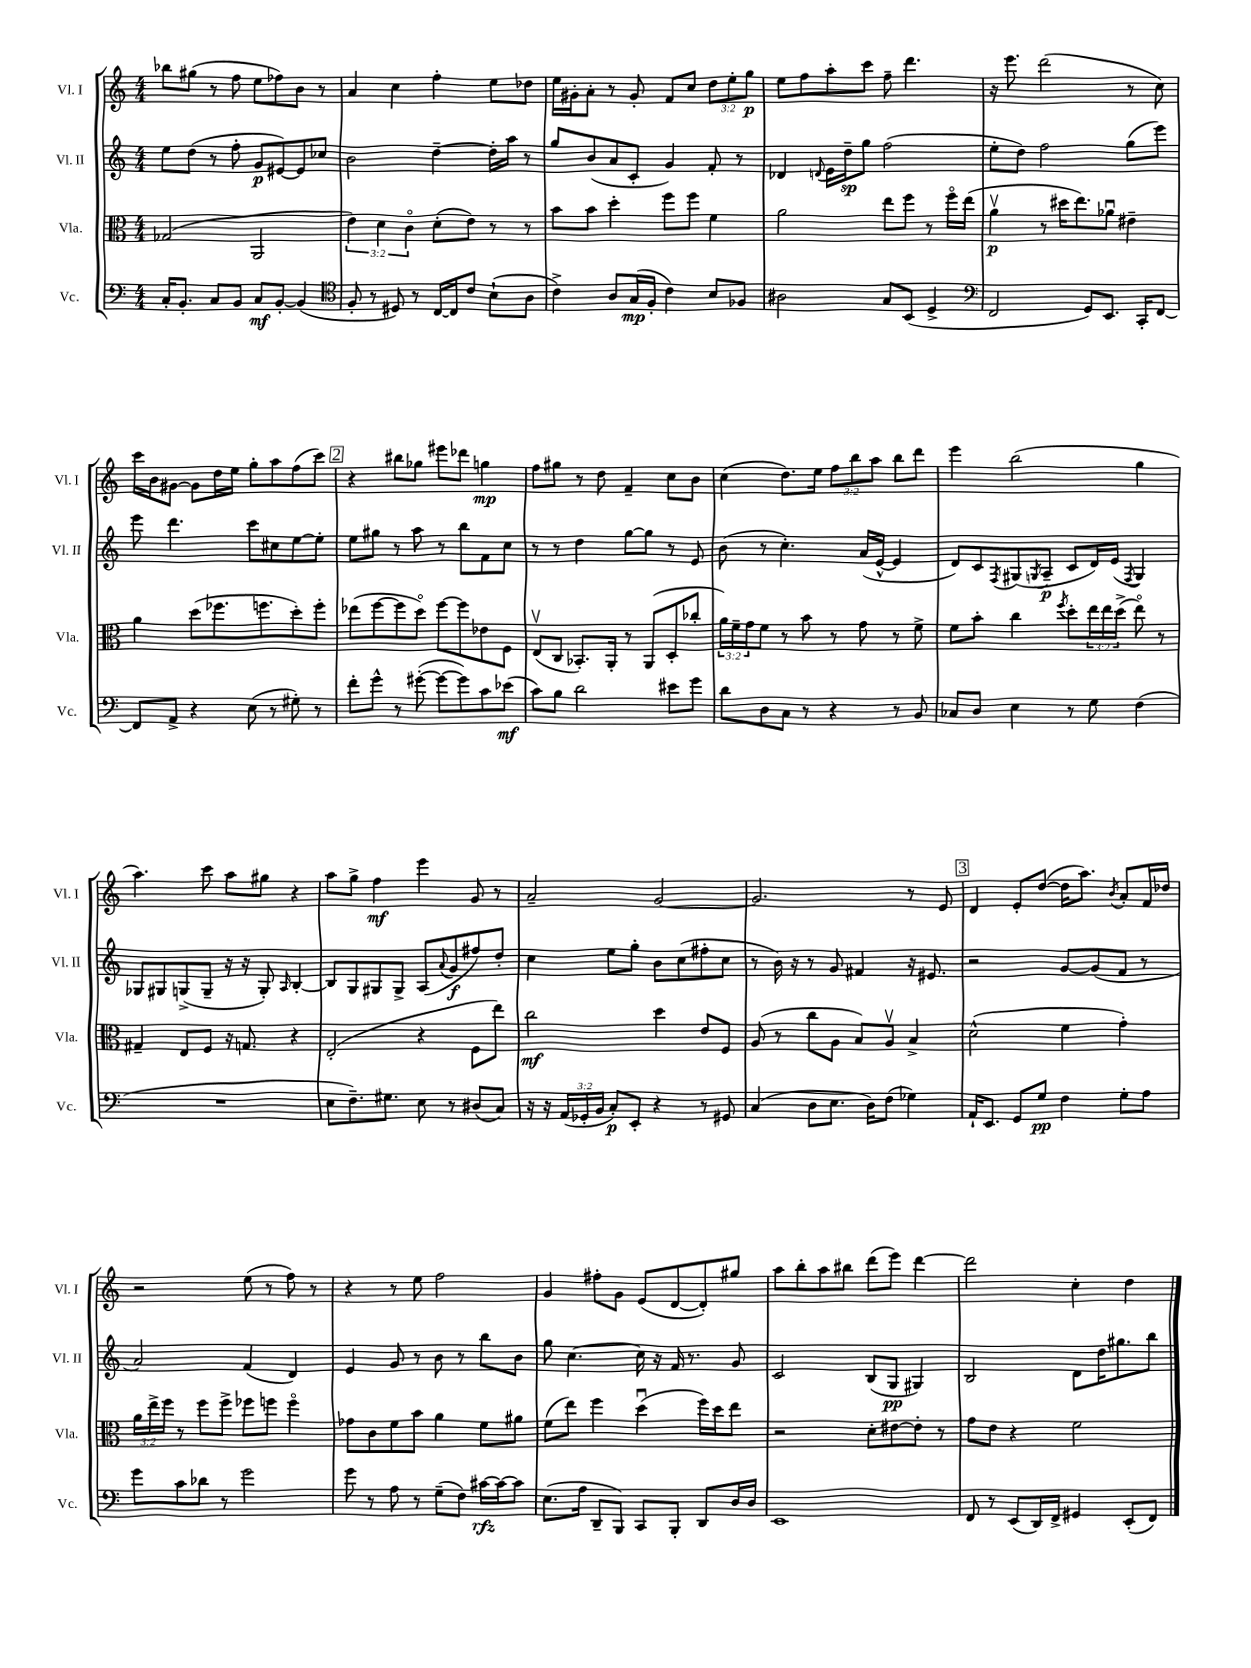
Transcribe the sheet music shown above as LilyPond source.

<<
\new StaffGroup <<
\new Staff = "s0" \with { instrumentName = "Vl. I" shortInstrumentName = "Vl. I" } {
    \clef treble \key c \major \numericTimeSignature \time 4/4 \override Staff.TupletNumber.text = #tuplet-number::calc-fraction-text
    bes''8 gis''8( r8 f''8 e''8 fes''8) b'8 r8 |
    a'4 c''4 f''4-. e''8 des''8 |
    e''16 gis'16-. a'8-. r8 gis'8-. f'8 c''8 \tuplet 3/2 { d''8 e''8-. g''8\p } |
    e''8 f''8 a''8-. c'''8 f''8-- d'''4. |
    r16 e'''8. d'''2( r8 c''8) |
    c'''16 b'16 gis'8~ gis'8 d''16 e''16 g''8-. a''8 f''8( c'''8) |
    \mark \markup { \box "2" } r4 bis''8 ges''8 eis'''8 des'''8 g''4\mp |
    f''8 gis''8 r8 d''8 f'4-- c''8 b'8 |
    c''4( d''8.) e''16 \tuplet 3/2 { f''8 b''8 a''8 } b''8 d'''8 |
    e'''4 b''2( g''4 |
    a''4.) c'''8 a''8 gis''8 r4 |
    a''8 g''8-> f''4\mf e'''4 g'8 r8 |
    a'2-- g'2~ |
    g'2. r8 e'8 |
    \mark \markup { \box "3" } d'4 e'8-. d''8~( d''16 a''8.) \acciaccatura { b'8 } a'8-. f'16 des''16 |
    r2 e''8( r8 f''8) r8 |
    r4 r8 e''8 f''2 |
    g'4 fis''8-. g'8 e'8( d'8~ d'8-.) gis''8 |
    a''8 b''8-. a''8 bis''8 d'''8( e'''8) d'''4~ |
    d'''2 c''4-. d''4 \bar "|." |
}
\new Staff = "s1" \with { instrumentName = "Vl. II" shortInstrumentName = "Vl. II" } {
    \clef treble \key c \major \numericTimeSignature \time 4/4
    e''8 d''8( r8 f''8-. g'8\p eis'8~) eis'8 ces''8 |
    b'2 d''4~-- d''16-. a''16 r8 |
    g''8 b'8( a'8 c'8-. g'4) f'8-. r8 |
    des'4 \appoggiatura { d'8 } e'16 d''16--\sp g''8 f''2( |
    e''8-. d''8) f''2 g''8( e'''8) |
    e'''8 d'''4. c'''8 cis''8 e''8~ e''8-. |
    \mark \markup { \box "2" } e''8 gis''8 r8 a''8 r8 b''8 f'8 c''8 |
    r8 r8 d''4 g''8~ g''8 r8 e'8 |
    b'8( r8 c''4.-.) a'16( e'16~-^ e'4 |
    d'8) c'8 \acciaccatura { f8 } gis8( \acciaccatura { g8 } a8--\p c'8 d'16) e'16( \acciaccatura { f8 } g4) |
    ges8 gis8 g8->( g8-- r16 r16 g8-.) \grace { a16 } b4~-. |
    b8 g8 gis8 gis8-> a8( \appoggiatura { a'8 } g'8\f fis''8) d''8-. |
    c''4 e''8 g''8-. b'8 c''8( fis''8-. c''8 |
    r8 b'16) r16 r8 g'8 fis'4 r16 eis'8. |
    \mark \markup { \box "3" } r2 g'8~ g'8( f'8 r8 |
    a'2) f'4( d'4) |
    e'4 g'8 r8 b'8 r8 b''8 b'8 |
    g''8 c''4.~ c''16 r16 f'16 r8. g'8 |
    c'2 b8( g8\pp gis4) |
    b2 d'8 d''16 gis''8. b''8 \bar "|." |
}
\new Staff = "s2" \with { instrumentName = "Vla." shortInstrumentName = "Vla." } {
    \clef alto \key c \major \numericTimeSignature \time 4/4 \override Staff.TupletNumber.text = #tuplet-number::calc-fraction-text
    ges2( a,2 |
    \tuplet 3/2 { e'4) d'4 c'4\flageolet } d'8-.( e'8) r8 r8 |
    b'8 b'8 d''4-. f''8 f''8 f'4 |
    a'2 e''8 f''8 r8 f''16\flageolet e''16( |
    a'4\upbow\p r8 dis''16 e''8.) aes'8\downbow eis'4-- |
    a'4 d''8( fes''8. f''8. d''8-.) f''8-. |
    \mark \markup { \box "2" } ees''8( f''8~ f''8 d''8\flageolet) f''8~ f''8 ees'8 f8 |
    e8\upbow( c8 bes,8.-.) a,16-. r8 a,8( d8-. ces''8-. |
    \tuplet 3/2 { a'16) f'16-- g'16 } f'8 r8 b'8 r8 g'8 r8 f'8-> |
    f'8 b'8-. c''4 \acciaccatura { f''8 } d''8-. \tuplet 3/2 { e''16 e''16 d''16->( } e''8\flageolet) r8 |
    gis4-- e8 f8 r16 g8. r4 |
    e2-.( r4 f8 e''8) |
    c''2\mf d''4 e'8 f8 |
    a8( r8 c''8 a8 b8) a8\upbow b4-> |
    \mark \markup { \box "3" } d'2-^( f'4 g'4-.) |
    \tuplet 3/2 { a'16 e''16-> f''16 } r8 f''8 f''8-> fes''8 f''8 f''4\flageolet |
    ges'8 c'8 f'8 b'8 a'4 f'8 ais'8 |
    f'8( e''8) f''4 d''4\downbow( f''16) d''16 e''8 |
    r2 d'8-. eis'8~ eis'8-. r8 |
    g'8 e'8 r4 f'2 \bar "|." |
}
\new Staff = "s3" \with { instrumentName = "Vc." shortInstrumentName = "Vc." } {
    \clef bass \key c \major \numericTimeSignature \time 4/4 \override Staff.TupletNumber.text = #tuplet-number::calc-fraction-text
    c16-. b,8.-. c8 b,8 c8\mf b,8~-. b,4( |
    \clef tenor f8-. r8 dis8) r8 c16~ c16 c'8 b8-!( a8 |
    c'4->) a8 g16\mp( f16-. c'4) b8 fes8 |
    ais2 g8 b,8( d4-> |
    \clef bass f,2 g,8) e,8. c,16-. f,8~ |
    f,8 a,8-> r4 e8( r8 gis8-.) r8 |
    \mark \markup { \box "2" } f'8-. g'8-^ r8 gis'8~-.( gis'8~ gis'8) c'8 ees'8\mf( |
    c'8) b8 d'2 eis'8 g'8 |
    d'8 d8 c8 r8 r4 r8 b,8 |
    ces8 d8 e4 r8 g8 f4( |
    R1 |
    e8 f8.--) gis8. e8 r8 dis8( c8) |
    r16 r16 \tuplet 3/2 { a,16( ges,16-. b,16 } c8-.\p) e,8-. r4 r8 gis,8 |
    c4( d8 e8. d16) f8( ges4) |
    \mark \markup { \box "3" } a,16-! e,8. g,8 g8\pp f4 g8-. a8 |
    g'8 c'8 des'8 r8 g'2 |
    g'8 r8 a8 r8 g8--( f8) cis'16~\rfz cis'16~ cis'8 |
    e8.( a16 d,8-- b,,8) c,8 b,,8-. d,8 d16 d16 |
    e,1 |
    f,8 r8 e,8( d,16) f,16-> gis,4 e,8-.( f,8) \bar "|." |
}
>>
>>
\layout { \context { \Score \remove "Bar_number_engraver" } }
